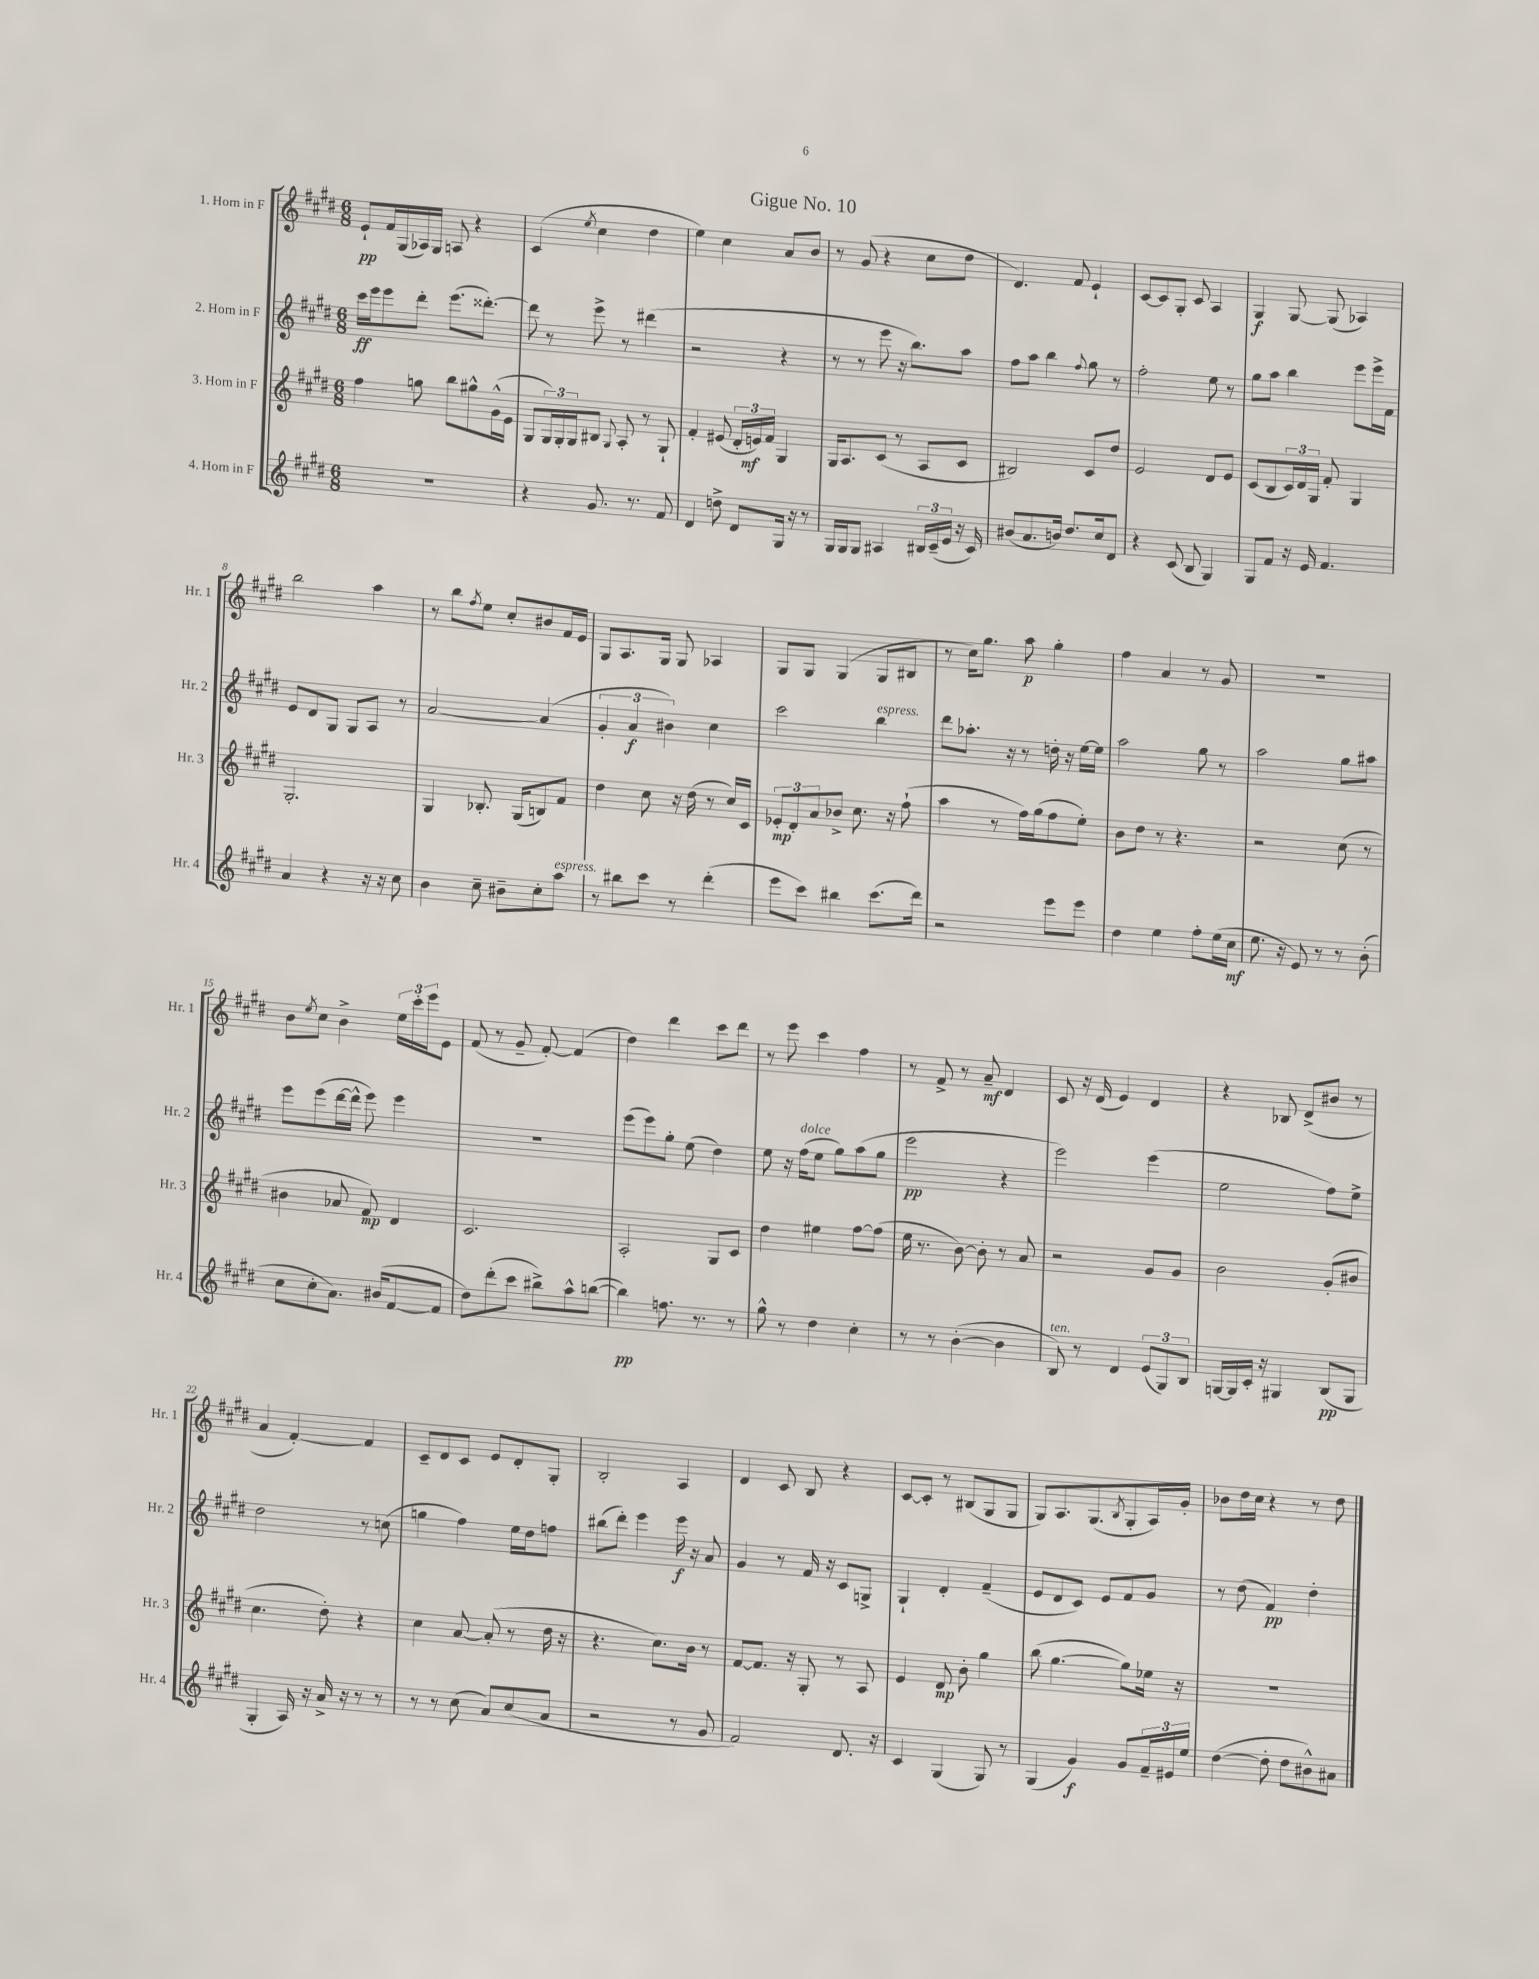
\header { title = "Gigue No. 10" }
<<
\new StaffGroup <<
\new Staff = "s0" \with { instrumentName = "1. Horn in F" shortInstrumentName = "Hr. 1" } {
    \clef treble \key e \major \numericTimeSignature \time 6/8
    e'8-!\pp fis'16 gis16( aes16) gis16 a8 r4 |
    cis'4( \acciaccatura { e''8 } cis''4 dis''4 |
    e''4) cis''4 a'8 b'8 |
    r8 gis'8( r4 cis''8 dis''8 |
    dis'4.) fis'8 e'4-! |
    cis'8~ cis'8 gis8-. cis'8 a4 |
    gis4\f gis8~ gis8( aes4) |
    b''2 a''4 |
    r8 b''8 \acciaccatura { fis''8 } e''8 cis''8-. bis'8 fis'16 e'16 |
    gis8 a8. gis16 gis8 aes4 |
    gis8 gis8 gis4( gis8 bis8 |
    r8 cis''16) gis''8. a''8\p gis''4-. |
    fis''4 a'4 r8 gis'8 |
    R2. |
    b'8 \acciaccatura { e''8 } cis''8 b'4-> \tuplet 3/2 { e''16 cis'''16-. e'''16 } e'8 |
    fis'8( r8 gis'8-- fis'8~-.) fis'4( |
    dis''4) dis'''4 cis'''8 dis'''8 |
    r8 e'''8 cis'''4 fis''4 |
    r8 fis'8-> r8 a'8--\mf dis'4 |
    cis'8 r16 dis'16( e'4) dis'4 |
    r4 bes8 dis'8->( bis'8 r8 |
    a'4 fis'4~-.) fis'4 |
    cis'8-- dis'8 cis'8 e'8 dis'8-. gis8-. |
    b2-. a4 |
    dis'4 cis'8 b8 r4 |
    cis'8~ cis'8-. r8 bis8( gis8 gis8 |
    gis8) a8. gis8.( \acciaccatura { b8 } gis8-. a16) gis'16-. |
    bes'8 dis''16 cis''16 r4 r8 dis''8 \bar "|." |
}
\new Staff = "s1" \with { instrumentName = "2. Horn in F" shortInstrumentName = "Hr. 2" } {
    \clef treble \key e \major \numericTimeSignature \time 6/8
    cis'''16\ff e'''16 e'''8 dis'''8-. e'''8.( disis'''8.~-.) |
    disis'''8 r8 e'''8-> r8 dis'''4( |
    r2 r4 |
    r8 r8 e'''8 r16 b''8.) a''8 |
    fis''8 a''8 b''4 \appoggiatura { fis''8 } gis''8 r8 |
    fis''2-. e''8 r8 |
    gis''8 a''8 b''4 e'''8 e'''16-> fis'16 |
    e'8 dis'8 gis8 gis8 a8 r8 |
    a'2~ a'4( |
    \tuplet 3/2 { gis'4-. a'4\f bis'4) } cis''4 |
    cis'''2 b''4^\markup { \italic "espress." } |
    dis'''8 aes''8.-. r16 r8 d''16-. r16 e''16~ e''16 |
    a''2 gis''8 r8 |
    a''2 gis''8 ais''8 |
    e'''8 e'''8( dis'''16~ dis'''16-^ e'''8) e'''4 |
    R2. |
    e'''8( e'''8) gis''8-. e''8( dis''4) |
    e''8 r16 fis''16^\markup { \italic "dolce" }( e''8 gis''8) a''8( gis''8 |
    e'''2\pp r4 |
    e'''2) e'''4( |
    e''2 fis''8) e''8-> |
    dis''2 r8 c''8( |
    g''4 fis''4) e''16 dis''16 f''8 |
    bis''8( dis'''8-.) e'''4 e'''16\f r16 a'8 |
    gis'4 r8 fis'16 r16 cis'8 g8-> |
    gis4-! dis'4-. fis'4--( |
    e'8 dis'8 cis'8) e'8 fis'8 gis'8 |
    r8 dis''8( fis'4\pp) dis''4-. \bar "|." |
}
\new Staff = "s2" \with { instrumentName = "3. Horn in F" shortInstrumentName = "Hr. 3" } {
    \clef treble \key e \major \numericTimeSignature \time 6/8
    fis''4 g''8 b''8 gis''8-^ gis'16-^( e'16 |
    gis8 \tuplet 3/2 { gis16) gis16-. gis16 } bis8 \appoggiatura { gis8 } a8-. r8 gis8-! |
    fis'4-. eis'8( \tuplet 3/2 { dis'16-. e'16\mf) fis'16 } gis4 |
    gis16 a8. cis'8( r8 a8 cis'8 |
    bis2) cis'8 dis''8 |
    e'2 dis'8 e'8 |
    cis'8( b8 \tuplet 3/2 { cis'16) dis'16 gis16 } fis'8-. gis4 |
    gis2.-. |
    gis4 bes8.-. gis16( b8) fis'8 |
    dis''4 cis''8 r16 dis''16( r8 cis''16) cis'16 |
    \tuplet 3/2 { ees'8-.\mp dis'8-. a'8 } bes'8-> cis''8. r16 fis''8-!( |
    a''4 r8 fis''16) gis''16( fis''8 e''8-.) |
    b'8 dis''8 r8 r4. |
    r2 cis''8( r8 |
    bis'4 aes'8 fis'8\mp) dis'4 |
    cis'2. |
    a2-. gis8 cis'8 |
    dis''4 eis''4 fis''8~ fis''8( |
    e''16 r8. b'8~) b'8-. r8 a'8 |
    r2 gis'8 gis'8 |
    b'2 gis'8-.( bis'8 |
    cis''4. dis''8-.) r4 |
    cis''4 a'8~ a'8-.( r8 dis''16 r16 |
    r4. cis''8.) b'16 r8 |
    fis'8~ fis'8. r16 gis8-. r8 a8 |
    e'4 dis'8\mp b'8-. gis''4 |
    b''8( gis''4.~ gis''8) ees''16 r16 |
    R2. \bar "|." |
}
\new Staff = "s3" \with { instrumentName = "4. Horn in F" shortInstrumentName = "Hr. 4" } {
    \clef treble \key e \major \numericTimeSignature \time 6/8
    R2. |
    r4 gis'8. r8. fis'8 |
    dis'4 d''8-> dis'8 gis16 r16 r8 |
    gis16 gis16 gis8 ais4 \tuplet 3/2 { bis16 cis'16--( e'16 } r16 cis'16) |
    bis'8( a'8. b'16) dis''8. cis''16 dis'8 |
    r4 cis'8( b8 gis4) |
    gis8 fis'8 r16 e'16 fis'4. |
    a'4 r4 r16 r16 cis''8 |
    b'4 cis''8-- bis'8-- cis''8-. a''8^\markup { \italic "espress." } |
    r8 bis''8 cis'''8 r8 dis'''4-.( |
    e'''8 cis'''8) bis''4 cis'''8.( dis'''16) |
    r2 e'''8 e'''8 |
    dis''4 e''4 fis''8-. e''16( cis''16\mf |
    e''8. r16 e'8) r8 r8 b'8-.( |
    cis''8 cis''8-. a'8.) bis'16( fis'8~ fis'8 |
    dis''8) dis'''8-.( cis'''8 bis''8->) a''8-^ b''8~( |
    b''4\pp) f''8. r8. r8 |
    gis''8-^ r8 dis''4 cis''4-. |
    r8 r8 b'4~-.( b'4 |
    b8^\markup { \italic "ten." }) r8 dis'4 \tuplet 3/2 { e'8( gis8) b8 } |
    g16~ g16 cis'16-. r16 gis4 b8\pp( gis8 |
    gis4-. a16) r16 a'16-> r16 r8 r8 |
    r8 r8 cis''8( a'8) cis''8( a'8 |
    r2 r8 gis'8 |
    fis'2) dis'8. r16 |
    cis'4 gis4( gis8) r8 |
    gis4( gis'4\f) gis'8 \tuplet 3/2 { fis'16-- eis'16 e''16 } |
    dis''4~( dis''8-. dis''8 bis'8-^) ais'8 \bar "|." |
}
>>
>>
